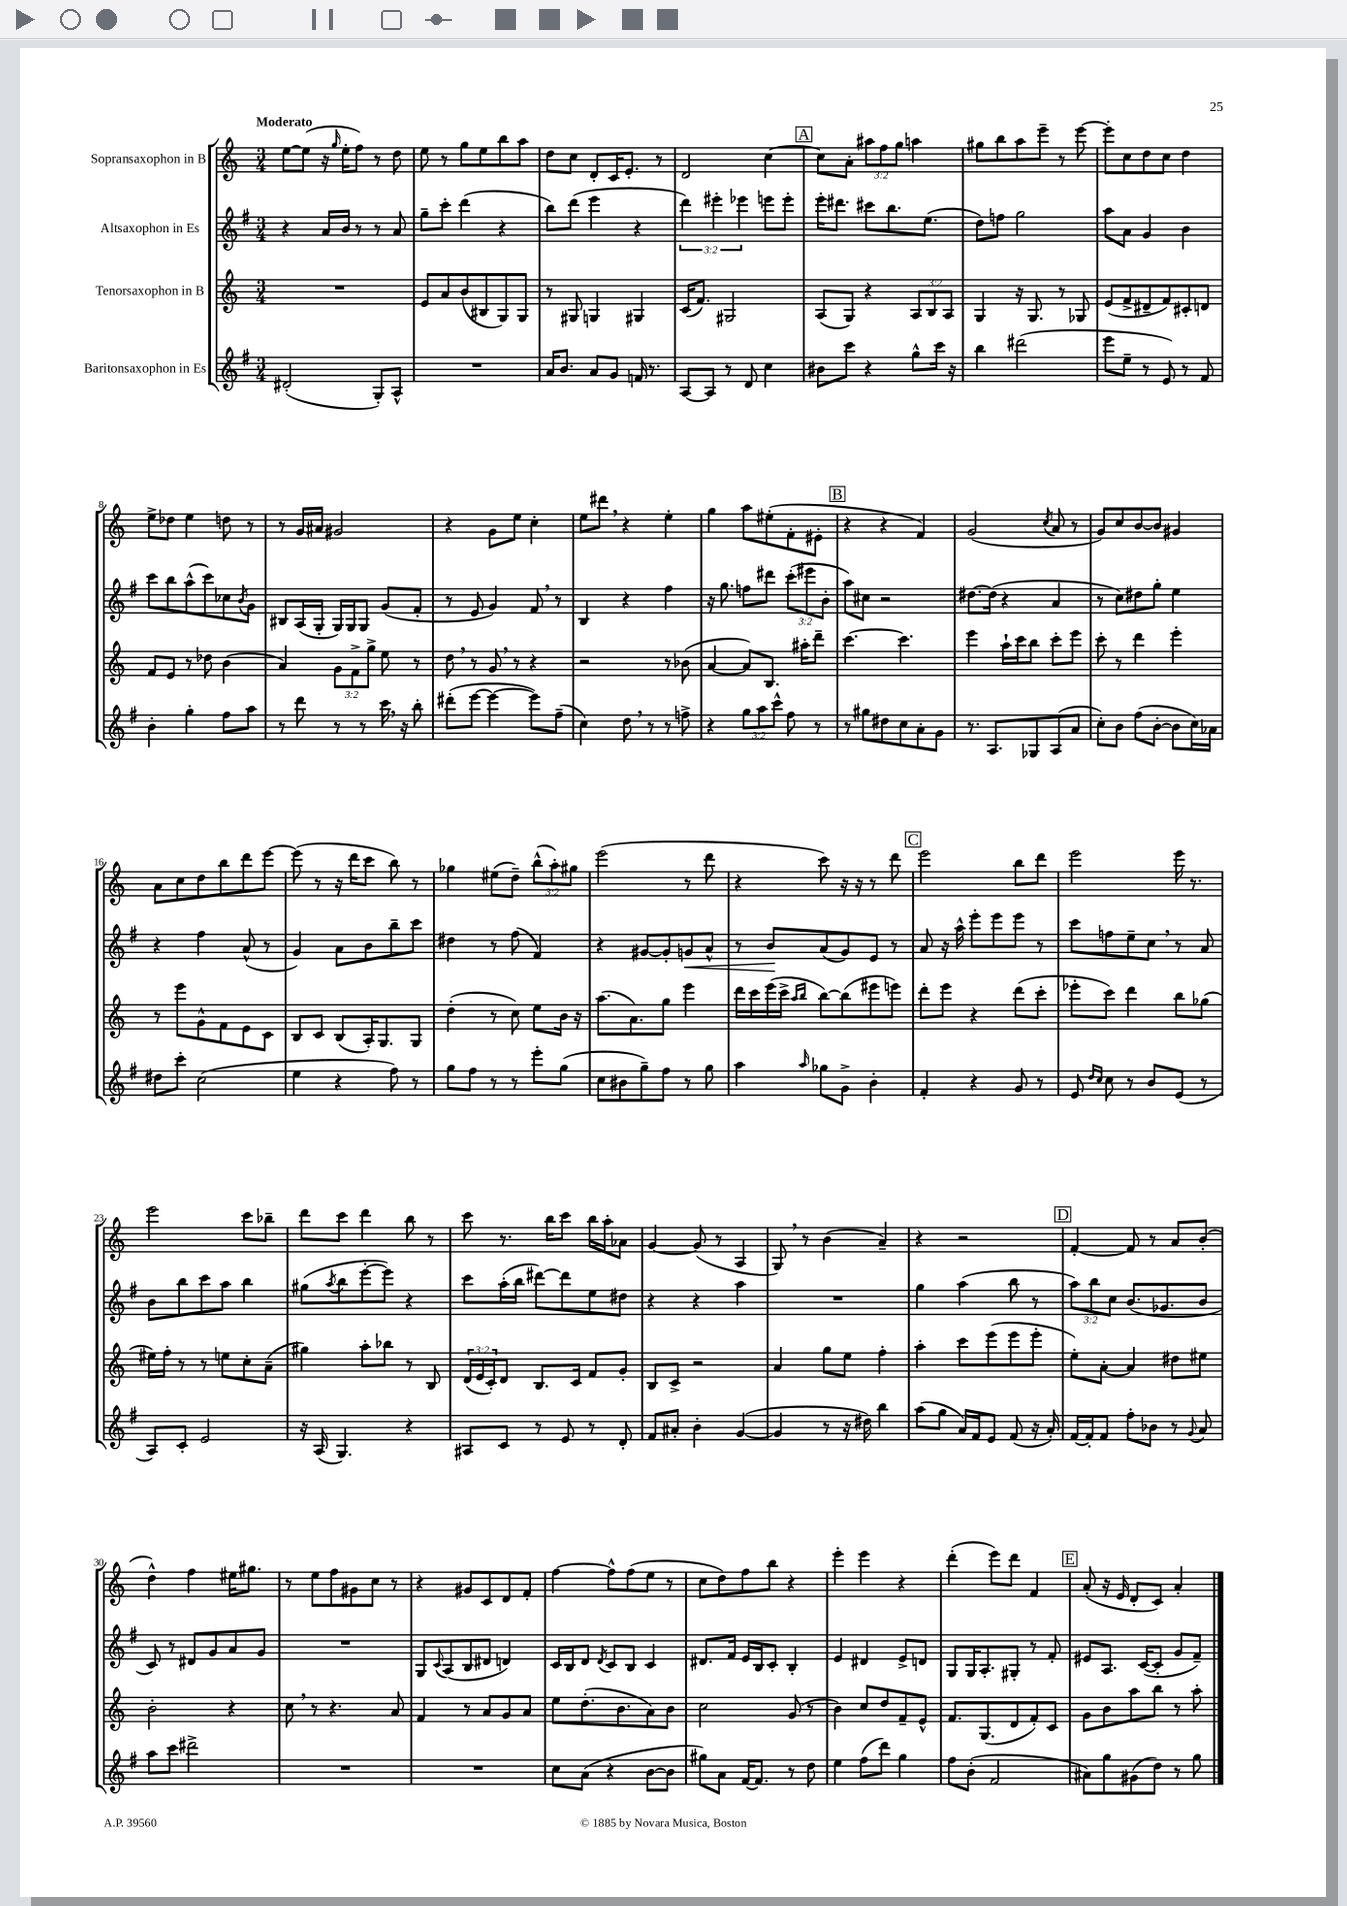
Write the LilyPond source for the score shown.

<<
\new StaffGroup <<
\new Staff = "s0" \with { instrumentName = "Sopransaxophon in B" } {
    \clef treble \key c \major \numericTimeSignature \time 3/4 \override Staff.TupletNumber.text = #tuplet-number::calc-fraction-text \tempo "Moderato"
    e''8~ e''8( r16 \grace { g''16 } e''16-. f''8) r8 d''8 |
    e''8 r8 g''8 e''8 b''8 a''8 |
    d''8 c''8 d'8-. c'16 e'8.-. r8 |
    d'2 c''4~ |
    \mark \markup { \box "A" } c''8 a'8-. \tuplet 3/2 { ais''8 f''8 g''8 } a''4 |
    gis''8 b''8 a''8 e'''8-- r8 e'''8~ |
    e'''8-. c''8 d''8 c''8 d''4 |
    e''8-> des''8 e''4 d''8 r8 |
    r8 g'16 ais'16 gis'2 |
    r4 g'8 e''8 c''4-. |
    e''8 dis'''8 \breathe r4 e''4-. |
    g''4 a''8 eis''8-.( f'8-. eis'8-. |
    \mark \markup { \box "B" } r4 r4 f'4) |
    g'2( \acciaccatura { c''8 } a'8 r8 |
    g'8) c''8 b'8~ b'8 gis'4 |
    a'8 c''8 d''8 b''8 d'''8 e'''8~ |
    e'''8( r8 r16 d'''16 c'''8 b''8) r8 |
    ges''4 eis''8( d''8--) \tuplet 3/2 { b''8-^( a''8-.) gis''8 } |
    e'''2( r8 d'''8 |
    r4 c'''8) r16 r16 r8 d'''8 |
    \mark \markup { \box "C" } e'''2 b''8 d'''8 |
    e'''2 e'''16 r8. |
    e'''2 c'''8 bes''8-- |
    d'''8 c'''8 d'''4 b''8 r8 |
    c'''8 r8. b''16 c'''8 b''16 a''16-. aes'8 |
    g'4~ g'8( r8 a4 |
    g8) \breathe r8 b'4( a'4--) |
    r4 r2 |
    \mark \markup { \box "D" } f'4~-. f'8 r8 a'8 b'8-.( |
    d''4-^) f''4 eis''16 gis''8. |
    r8 e''8 f''8 gis'8 c''8 r8 |
    r4 gis'8 c'8 d'8 f'8-. |
    f''4~ f''8-^ f''8( e''8 r8 |
    c''8 d''8) f''8 b''8 r4 |
    e'''4-. e'''4 r4 |
    d'''4-.( e'''8) d'''8 f'4 |
    \mark \markup { \box "E" } a'8-.( r16 e'16 d'8-. c'8) a'4-. \bar "|." |
}
\new Staff = "s1" \with { instrumentName = "Altsaxophon in Es" } {
    \clef treble \key g \major \numericTimeSignature \time 3/4 \override Staff.TupletNumber.text = #tuplet-number::calc-fraction-text
    r4 a'16 b'16 r8 r8 a'8 |
    g''8-- c'''8-. d'''4( r4 |
    b''8) d'''8( e'''4 r4 |
    \tuplet 3/2 { d'''4) eis'''4-. ees'''4 } e'''8 e'''8-. |
    \mark \markup { \box "A" } e'''16-. dis'''8. cis'''8 b''8. e''8.( |
    d''8) f''8 g''2 |
    a''8 a'8 g'4 b'4 |
    c'''8 b''8 a''8-^( c'''8) ces''8 \acciaccatura { b'8 } g'8 |
    bis8 a16( g16-. g16) g16 g8 g'8( fis'8-. |
    r8 e'8 g'4) fis'8 \breathe r8 |
    b4 r4 fis''4 |
    r16 g''8. f''8 dis'''8 \tuplet 3/2 { c'''8-.( eis'''8 b'8-. } |
    \mark \markup { \box "B" } a''8) cis''8 r2 |
    dis''8.~ dis''16( r4 a'4 |
    r8 c''8) dis''8 g''8-. e''4 |
    r4 fis''4 a'8-^( r8 |
    g'4) a'8 b'8 b''8-- c'''8 |
    dis''4 r8 fis''8( fis'4) |
    r4 gis'8~ gis'8-. g'8\< a'8-^ |
    r8 b'8\! a'8( g'8) e'8 r8 |
    \mark \markup { \box "C" } a'8 r16 a''16-^ e'''8-. e'''8 e'''8 r8 |
    c'''8 f''8 e''8-- c''8 \breathe r8 a'8 |
    b'8 b''8 c'''8 a''8 b''4 |
    gis''8( \acciaccatura { a''8 } b''8 e'''8~-. e'''8) r4 |
    c'''8 a''16-.( b''16 dis'''8~) dis'''8 e''8 dis''8 |
    r4 r4 a''4 |
    R2. |
    g''4 a''4( b''8 r8 |
    \mark \markup { \box "D" } \tuplet 3/2 { a''8) b''8 c''8 } b'8.( ges'8. b'8 |
    c'8) r8 dis'8 g'8 a'8 g'8 |
    R2. |
    g8 \appoggiatura { c'8 } a8( b8 dis'8 d'4) |
    c'16 b16 d'8 \acciaccatura { d'8 } c'8 b8 c'4 |
    dis'8. fis'16 e'16 b16 c'8-. b4-. |
    e'4 dis'4 e'8-> d'8 |
    g8 g16 a8.-. gis8-. r8 fis'8-. |
    \mark \markup { \box "E" } eis'8 a8. c'16~( c'8-. g'8 fis'8--) \bar "|." |
}
\new Staff = "s2" \with { instrumentName = "Tenorsaxophon in B" } {
    \clef treble \key c \major \numericTimeSignature \time 3/4 \override Staff.TupletNumber.text = #tuplet-number::calc-fraction-text
    R2. |
    e'8 a'8 b'8( bis8 g8) g8 |
    r8 gis8 g4 gis4 |
    c'16( f'8.) gis2 |
    \mark \markup { \box "A" } a8( g8) r4 \tuplet 3/2 { a8 b8 a8 } |
    g4 r16 g8. r8 ges8 |
    e'8( f'8-> dis'8-- f'8) cis'8-. d'8 |
    f'8 e'8 r8 des''8 b'4( |
    a'4) \tuplet 3/2 { g'8 f'8-> g''8-> } e''8 r8 |
    d''8 \breathe r8 g'8 \breathe r8 r4 |
    r2 r8 bes'8( |
    a'4~ a'8) b8. ais''16-. d'''8-- |
    \mark \markup { \box "B" } c'''4.~ c'''4. |
    e'''4 a''16-! c'''16 b''8 c'''8-. e'''8 |
    c'''8-. r8 d'''4 e'''4-. |
    r8 e'''8 g'8-^ f'8 e'8 c'8 |
    b8 c'8 b8( a16-.) g8. g8 |
    d''4-.( r8 c''8) e''8 b'16 r16 |
    a''8.( a'8.) g''8 e'''4 |
    d'''16 c'''16 e'''16( c'''16-> \grace { a''16 b''16 } b''8~) b''8( eis'''8 e'''8) |
    \mark \markup { \box "C" } d'''8-. e'''8 r4 d'''8( c'''8-. |
    ees'''8-. c'''8) d'''4 b''8 ges''8( |
    eis''16) f''16-. r8 r8 e''8 c''8-. a'8--( |
    gis''4) a''8-. bes''8 r8 b8 |
    \tuplet 3/2 { d'16( e'16 c'16-.) } d'8 b8. c'16 f'8 g'8-. |
    b8 c'8-> r2 |
    a'4 g''8 e''8 f''4-. |
    a''4-. c'''8 e'''8( e'''8 e'''8-. |
    \mark \markup { \box "D" } e''8-.) a'8~-. a'4 dis''8 eis''8 |
    b'2-. r4 |
    c''8 \breathe r8 r4. a'8 |
    f'4 r8 a'8 g'8 a'8 |
    e''8 d''8.-.( b'8. a'8) b'8 |
    c''2 g'8( r8 |
    b'4) c''8 d''8 f'8-- e'8-^ |
    f'8. g8.( d'8 f'8-.) c'8 |
    \mark \markup { \box "E" } g'8 b'8 a''8 b''8 r8 a''8-. \bar "|." |
}
\new Staff = "s3" \with { instrumentName = "Baritonsaxophon in Es" } {
    \clef treble \key g \major \numericTimeSignature \time 3/4 \override Staff.TupletNumber.text = #tuplet-number::calc-fraction-text
    dis'2-.( g8-.) a8-^ |
    R2. |
    a'16 b'8. a'8 g'8 f'16 r8. |
    a8~ a8 r8 d'8 c''4 |
    \mark \markup { \box "A" } bis'8 c'''8 r4 g''8-^ c'''16 r16 |
    b''4 dis'''2( |
    e'''8 e''8-- r8 e'8) r8 fis'8 |
    b'4-. g''4-. fis''8 a''8 |
    r8 d'''8 r8 r8 c'''16 \breathe r16 b''8-. |
    dis'''8-.( e'''8~ e'''4~ e'''8) fis''8--( |
    c''4) d''8 \breathe r8 r8 f''8-> |
    r4 \tuplet 3/2 { g''8 a''8 c'''8-^ } fis''8 r8 |
    \mark \markup { \box "B" } r8 gis''8 dis''8 c''8 a'8-. g'8 |
    r8. a8. ges8 a8( a'8 |
    c''8-.) b'8 fis''8( b'8~-. b'8 c''16) aes'16 |
    dis''8 c'''8-. c''2( |
    e''4 r4 fis''8) r8 |
    g''8 fis''8 r8 r8 e'''8-. g''8( |
    c''8 bis'8 g''8--) fis''8 r8 g''8 |
    a''4 \grace { a''16 } ges''8 g'8-> b'4-. |
    \mark \markup { \box "C" } fis'4-. r4 g'8 r8 |
    e'8 \grace { d''16 c''16 } c''8 r8 b'8 e'8( r8 |
    a8) c'8-. e'2 |
    r16 a16( g4.) r4 |
    ais8 c'8 r8 e'8 r8 d'8-. |
    fis'8 ais'8-. b'4-. g'4~( |
    g'4 r8 r16 dis''16) b''4 |
    a''8( g''8 a'16) fis'16 e'8 fis'8( r16 a'16-.) |
    \mark \markup { \box "D" } fis'16~ fis'16-. fis'8 fis''8-. bes'8 r8 \appoggiatura { g'8 } a'8 |
    a''8 c'''8 dis'''2-> |
    R2. |
    R2. |
    c''8 a'8( r4 b'8~ b'8 |
    gis''8) a'8 fis'16~ fis'8. r8 d''8 |
    e''4 fis''8( d'''8) g''4 |
    fis''8 b'8-.( fis'2 |
    \mark \markup { \box "E" } ais'8) g''8 gis'8( d''8) r8 g''8 \bar "|." |
}
>>
>>
